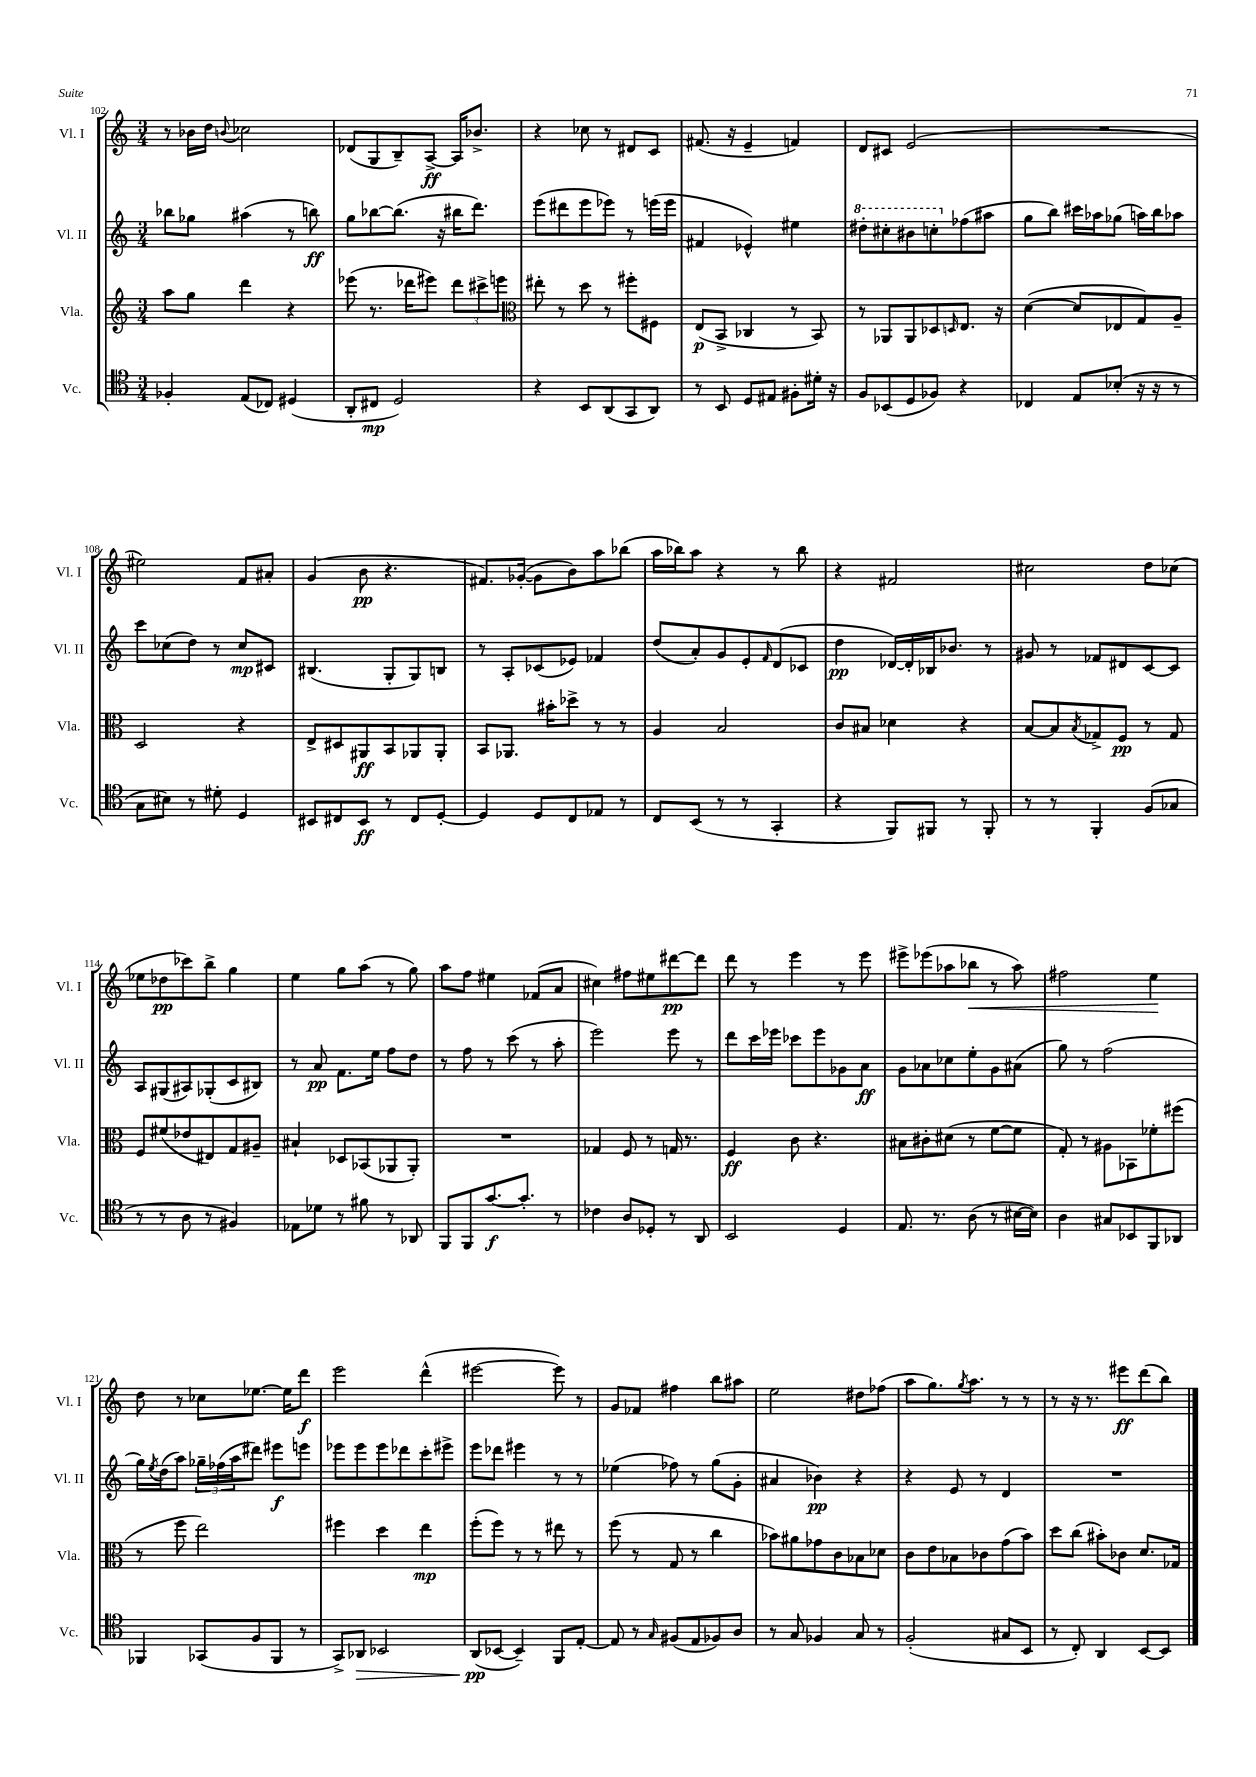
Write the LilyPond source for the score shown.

<<
\new StaffGroup <<
\new Staff = "s0" \with { instrumentName = "Vl. I" shortInstrumentName = "Vl. I" } {
    \clef treble \key c \major \numericTimeSignature \time 3/4
    r8 bes'16 d''16 \appoggiatura { b'8 } ces''2 |
    des'8( g8 b8--) a8~->\ff a16 bes'8.-> |
    r4 ces''8 r8 dis'8 c'8 |
    fis'8.( r16 e'4-- f'4) |
    d'8 cis'8 e'2( |
    R2. |
    eis''2) f'8 ais'8-. |
    g'4( b'8\pp r4. |
    fis'8.) ges'16~-.( ges'8 b'8) a''8 bes''8( |
    a''16 bes''16) a''8 r4 r8 bes''8 |
    r4 fis'2 |
    cis''2 d''8 ces''8( |
    ees''8 des''8\pp ces'''8) b''8-> g''4 |
    e''4 g''8 a''8( r8 g''8) |
    a''8 f''8 eis''4 fes'8( a'8 |
    cis''4) fis''8 eis''8 dis'''8~\pp dis'''8 |
    d'''8 r8 e'''4 r8 e'''8 |
    eis'''8-> ees'''8( aes''8 bes''8\< r8 aes''8) |
    fis''2 e''4\! |
    d''8 r8 ces''8 ees''8.~ ees''16 d'''8\f |
    e'''2 d'''4-^( |
    eis'''2~ eis'''8) r8 |
    g'8 fes'8 fis''4 b''8 ais''8 |
    e''2 dis''8 fes''8( |
    a''8 g''8.) \acciaccatura { g''8 } a''8. r8 r8 |
    r8 r16 r8. eis'''8\ff d'''8( b''8) \bar "|." |
}
\new Staff = "s1" \with { instrumentName = "Vl. II" shortInstrumentName = "Vl. II" } {
    \clef treble \key c \major \numericTimeSignature \time 3/4
    bes''8 ges''8 ais''4( r8 b''8\ff) |
    g''8 bes''8~ bes''8.( r16 bis''16 d'''8.) |
    e'''8( dis'''8 e'''8 ees'''8) r8 e'''16( e'''16 |
    fis'4 ees'4-^) eis''4 |
    \ottava #1 dis'''8-. cis'''8-. bis''8 c'''8-. \ottava #0 fes''8( ais''8 |
    g''8 b''8) cis'''16 aes''16 ges''8( a''16) b''16 aes''8 |
    c'''8 ces''8( d''8) r8 ces''8\mp cis'8 |
    bis4.( g8-. g8) b8 |
    r8 a8-. ces'8( ees'8) fes'4 |
    d''8( a'8-.) g'8 e'8-. \grace { f'16 } d'8( ces'8 |
    d''4\pp des'16~) des'16-. bes16 bes'8. r8 |
    gis'8 r8 fes'8 dis'8 c'8~ c'8 |
    a8 gis8( ais8) ges8-.( c'8 bis8) |
    r8 a'8\pp f'8. e''16 f''8 d''8 |
    r8 f''8 r8 c'''8( r8 a''8-. |
    e'''2) e'''8 r8 |
    d'''8 c'''16 ees'''16 ces'''8 ees'''8 ges'8 a'8\ff |
    g'8 aes'8 ces''8 e''8-. g'8 ais'8( |
    g''8) r8 f''2( |
    g''16) \acciaccatura { e''8 } d''16( a''8) \tuplet 3/2 { ges''16-- fes''16( a''16 } dis'''8) eis'''8\f e'''8 |
    ees'''8 ees'''8 ees'''8 des'''8 c'''8-. eis'''8-> |
    e'''8 des'''8 eis'''4 r8 r8 |
    ees''4( fes''8) r8 g''8( g'8-. |
    ais'4 bes'4\pp) r4 |
    r4 e'8 r8 d'4 |
    R2. \bar "|." |
}
\new Staff = "s2" \with { instrumentName = "Vla." shortInstrumentName = "Vla." } {
    \clef treble \key c \major \numericTimeSignature \time 3/4
    a''8 g''8 d'''4 r4 |
    ees'''8( r8. des'''16 eis'''8) \tuplet 3/2 { des'''8 cis'''8-> e'''8 } |
    \clef alto eis''8-. r8 d''8 r8 fis''8-. fis8 |
    e8\p( b,8-> ces4 r8 b,8) |
    r8 aes,8 aes,8 des8 \grace { d16 } e8. r16 |
    d'4~( d'8 ees8 g8) a8-- |
    d2 r4 |
    e8-> dis8 ais,8\ff b,8 aes,8 aes,8-. |
    b,8 aes,8. bis'16-. des''8-> r8 r8 |
    a4 b2 |
    c'8 bis8 des'4 r4 |
    b8~ b8 \acciaccatura { b8 } ges8-> f8\pp r8 ges8 |
    f8 fis'8( ees'8 eis8) g8 ais8-- |
    bis4-! des8 bes,8( aes,8 aes,8-.) |
    R2. |
    ges4 f8 r8 g16 r8. |
    f4\ff c'8 r4. |
    bis8 cis'8-. dis'8( r8 f'8~ f'8 |
    g8-.) r8 ais8 bes,8 fes'8-. fis''8( |
    r8 f''8 e''2) |
    fis''4 d''4 e''4\mp |
    f''8-.( f''8) r8 r8 eis''8 r8 |
    f''8( r8 g8 r8 c''4 |
    bes'8) ais'8 ges'8 c'8 bes8 des'8 |
    c'8 e'8 bes8 ces'8 g'8( b'8) |
    d''8 c''8( bis'8-.) ces'8 d'8. ges16 \bar "|." |
}
\new Staff = "s3" \with { instrumentName = "Vc." shortInstrumentName = "Vc." } {
    \clef tenor \key c \major \numericTimeSignature \time 3/4
    fes4-. e8( ces8) dis4( |
    a,8-. cis8\mp d2) |
    r4 b,8 a,8( g,8 a,8) |
    r8 b,8 d8 eis8 fis8-. dis'16-. r16 |
    f8 bes,8( d8 fes8) r4 |
    ces4 e8 bes8-.( r16 r16 r8 |
    g8 bis8) r8 dis'8-. d4 |
    bis,8 cis8 bis,8\ff r8 cis8 d8~-. |
    d4 d8 c8 ees8 r8 |
    c8 b,8( r8 r8 g,4-. |
    r4 f,8) fis,8 r8 fis,8-. |
    r8 r8 f,4-. f8( ges8 |
    r8 r8 a8 r8 fis4) |
    ees8 des'8 r8 fis'8 r8 aes,8 |
    f,8 f,8 g'8.~\f g'8.-. r8 |
    ces'4 a8 des8-. r8 a,8 |
    b,2 d4 |
    e8. r8. a8( r8 bis16~ bis16) |
    a4 gis8 bes,8 f,8 aes,8 |
    fes,4 ges,8( f8 fes,8 r8 |
    g,8->) aes,8\> bes,2 |
    a,8\pp\!( bes,8~ bes,4--) f,8 e8~-. |
    e8 r8 \grace { g16 } fis8( e8 fes8) a8 |
    r8 g8 fes4 g8 r8 |
    f2-.( gis8 b,8 |
    r8 c8-.) a,4 b,8~ b,8 \bar "|." |
}
>>
>>
\layout { \context { \Score currentBarNumber = #102 } }
